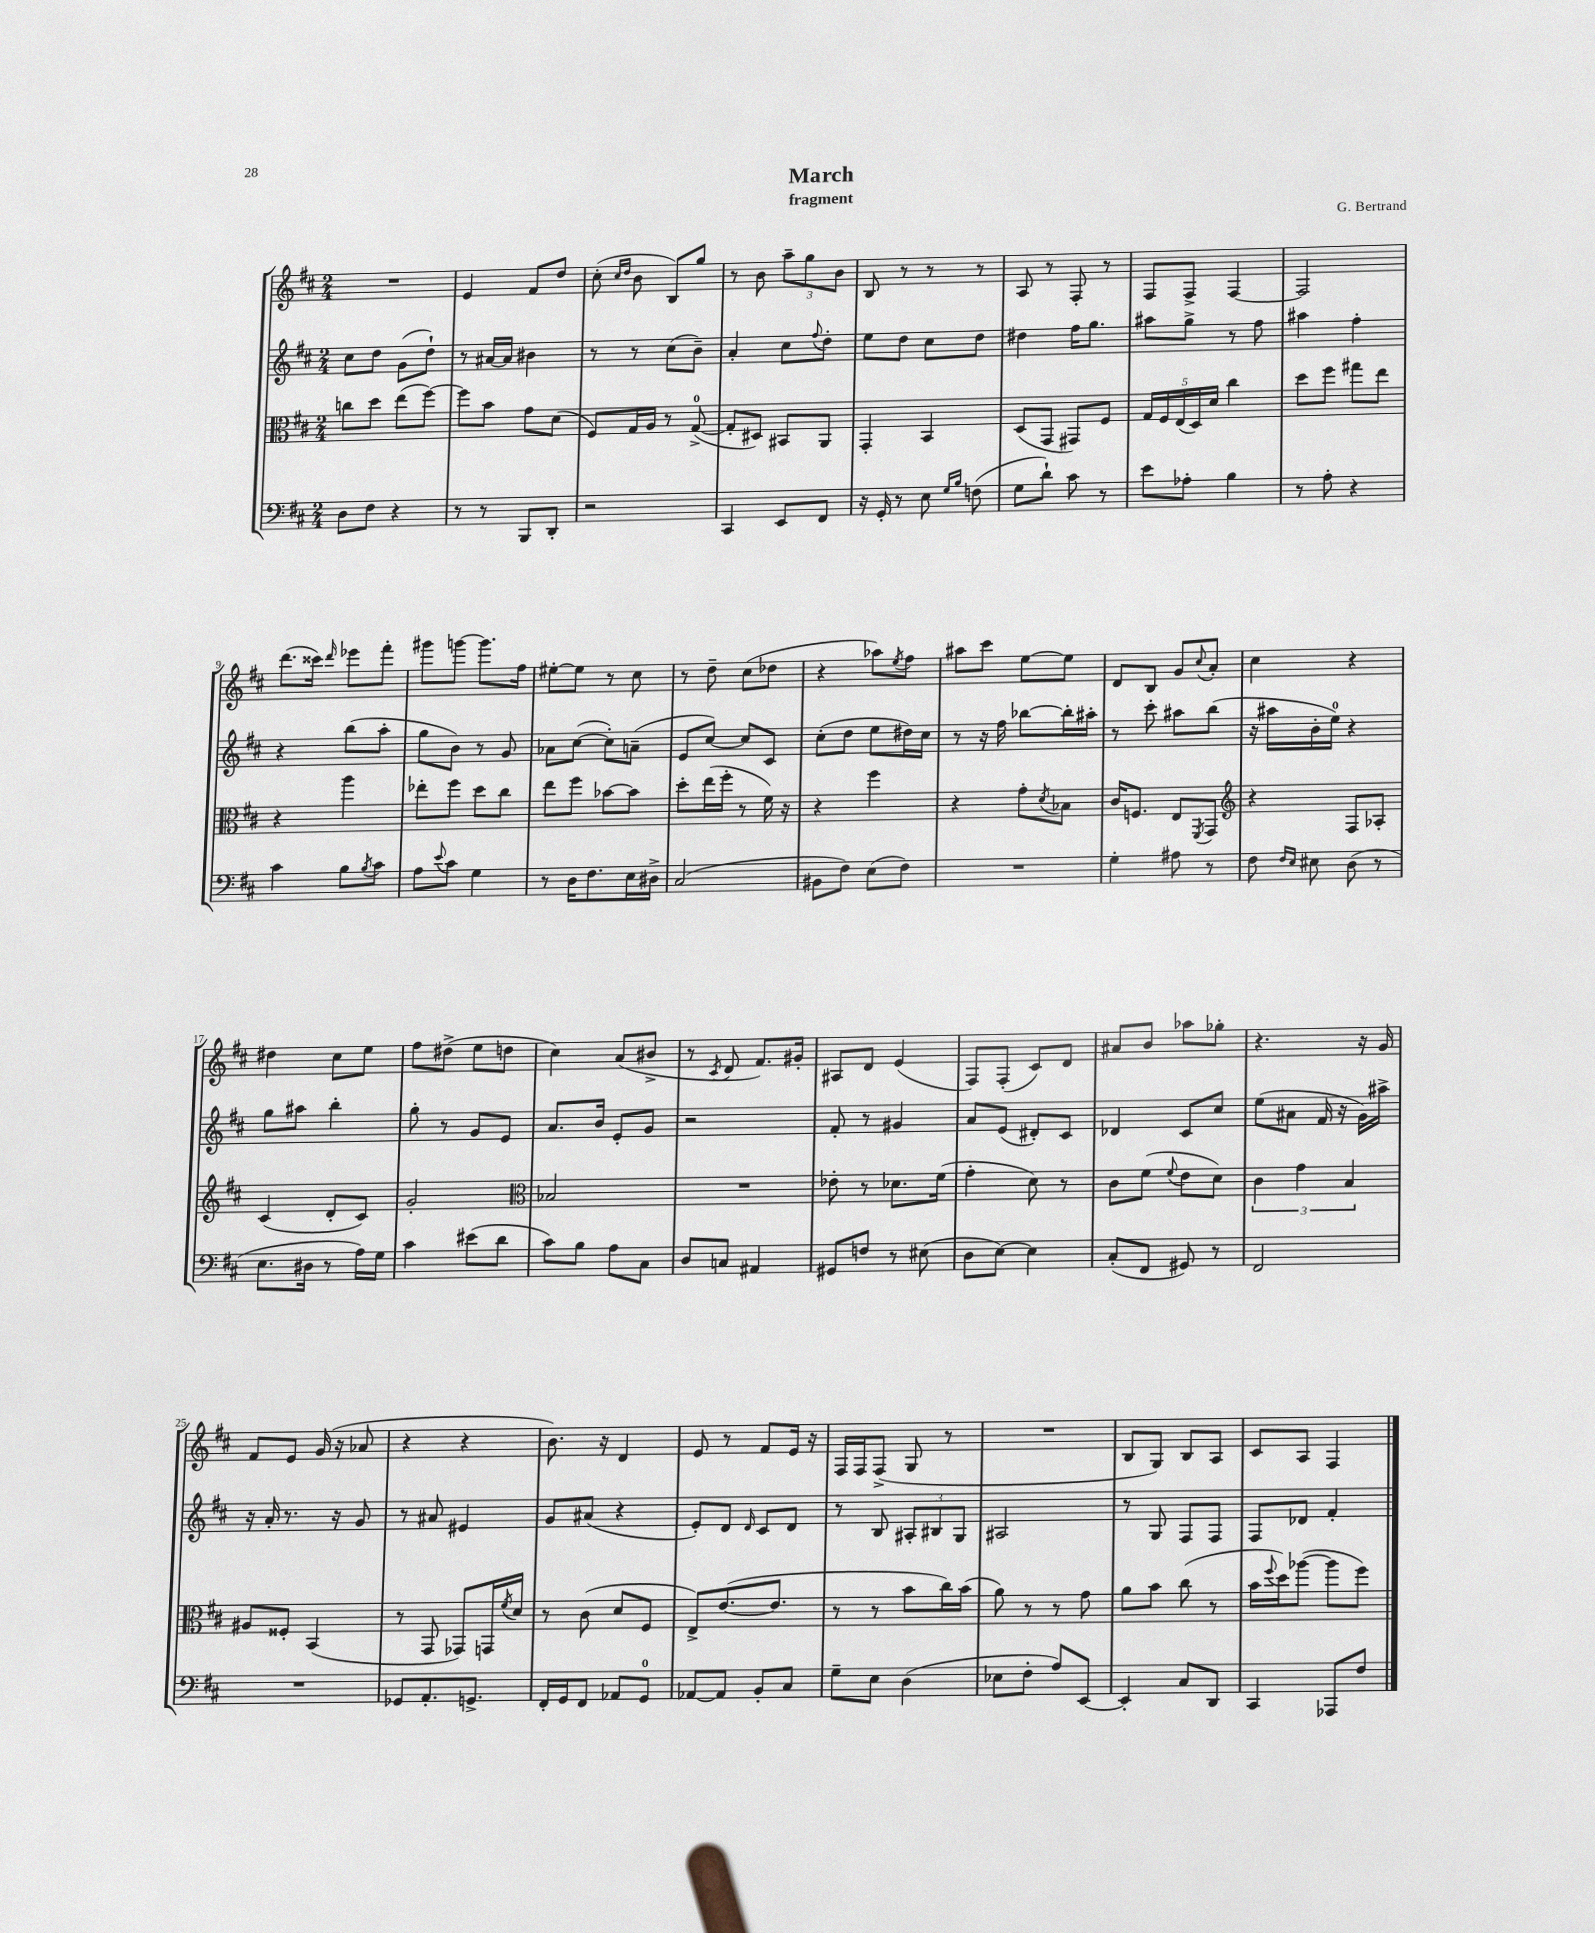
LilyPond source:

\header { title = "March" composer = "G. Bertrand" subtitle = "fragment" }
<<
\new StaffGroup <<
\new Staff = "s0" {
    \clef treble \key d \major \numericTimeSignature \time 2/4
    R2 |
    e'4 fis'8 d''8 |
    cis''8-.( \grace { cis''16 d''16 } b'8 b8) g''8 |
    r8 b'8 \tuplet 3/2 { a''8-- g''8 b'8 } |
    b8 r8 r8 r8 |
    a8 r8 fis8-. r8 |
    fis8 fis8-> fis4~ |
    fis2 |
    d'''8.( cisis'''16) \grace { d'''16 } ees'''8 fis'''8-. |
    gis'''8 g'''8~ g'''8. fis''16 |
    eis''8~-. eis''8 r8 cis''8 |
    r8 d''8-- cis''8( des''8 |
    r4 aes''8) \acciaccatura { e''8 } fis''8 |
    ais''8 cis'''8 e''8~ e''8 |
    d'8 b8 g'8 \appoggiatura { cis''8 } a'8-. |
    cis''4 r4 |
    dis''4 cis''8 e''8 |
    fis''8 dis''8->( e''8 d''8 |
    cis''4) a'8( bis'8-> |
    r8 \acciaccatura { cis'8 } d'8 fis'8.) gis'16-. |
    ais8 d'8 e'4( |
    fis8) fis8-.( cis'8) d'8 |
    ais'8 b'8 aes''8 ges''8-. |
    r4. r16 g'16 |
    fis'8 e'8 g'16( r16 aes'8 |
    r4 r4 |
    b'8.) r16 d'4 |
    e'8 r8 fis'8 e'16 r16 |
    fis16 fis16 fis8->( g8 r8 |
    R2 |
    b8 g8) b8 a8 |
    cis'8 a8 fis4 \bar "|." |
}
\new Staff = "s1" {
    \clef treble \key d \major \numericTimeSignature \time 2/4
    cis''8 d''8 g'8( d''8-!) |
    r8 ais'16~ ais'16 bis'4 |
    r8 r8 cis''8( b'8--) |
    a'4-. cis''8 \appoggiatura { fis''8 } d''8-. |
    e''8 d''8 cis''8 d''8 |
    dis''4 fis''16 g''8. |
    ais''8 g''8-> r8 fis''8 |
    ais''4 fis''4-. |
    r4 b''8( a''8-. |
    g''8 b'8) r8 g'8 |
    aes'8 cis''8~( cis''8-.) a'8--( |
    e'8 cis''8~) cis''8 cis'8 |
    cis''8-.( d''8 e''8 dis''16) cis''16 |
    r8 r16 fis''16 bes''8~ bes''16-. ais''16-. |
    r8 cis'''8-. ais''8 b''8( |
    r16 ais''16 b'16-. e''16-0) r4 |
    g''8 ais''8 b''4-. |
    g''8-. r8 g'8 e'8 |
    a'8. b'16 e'8-. g'8 |
    r2 |
    fis'8-. r8 gis'4 |
    a'8 e'8( dis'8-.) cis'8 |
    des'4 cis'8 cis''8 |
    e''8( ais'8 fis'16 r16 g'16) ais''16-> |
    r16 a'16-. r8. r16 g'8 |
    r8 ais'8 eis'4 |
    g'8 ais'8( r4 |
    e'8-.) d'8 \grace { d'16 } cis'8 d'8 |
    r8 b8 \tuplet 3/2 { ais8-. bis8 g8 } |
    ais2 |
    r8 g8 fis8 fis8 |
    fis8 des'8 fis'4-. \bar "|." |
}
\new Staff = "s2" {
    \clef alto \key d \major \numericTimeSignature \time 2/4
    c''8 d''8 e''8( fis''8~) |
    fis''8 b'8 g'8 d'8( |
    fis8) g16 a16 r8 g8-0~->( |
    g8-. dis8) bis,8 a,8 |
    g,4-. b,4 |
    d8( g,8 gis,8) fis8 |
    \tuplet 5/4 { g16 fis16 e16( d16) d'16 } cis''4 |
    d''8 fis''8 gis''8 e''8 |
    r4 a''4 |
    ees''8-. fis''8 d''8 cis''8 |
    e''8 fis''8 bes'8~ bes'8 |
    d''8-. e''16( fis''16-. r8 fis'16) r16 |
    r4 fis''4 |
    r4 g'8-. \acciaccatura { d'8 } bes8 |
    cis'16 f8. e8 \acciaccatura { fis,8 } g,8 |
    \clef treble r4 fis8 aes8-. |
    cis'4( d'8-. cis'8) |
    g'2-. |
    \clef alto bes2 |
    R2 |
    ees'8-. r8 des'8. fis'16( |
    g'4-. d'8) r8 |
    cis'8 fis'8( \appoggiatura { fis'8 } e'8 d'8) |
    \tuplet 3/2 { cis'4 g'4 b4 } |
    ais8 fisis8-. b,4( |
    r8 g,8 ges,8) g,16 \acciaccatura { fis'8 } d'16 |
    r8 cis'8( d'8 fis8 |
    e8->) e'8.~( e'8. |
    r8 r8 b'8 cis''16) b'16( |
    a'8) r8 r8 g'8 |
    a'8 b'8 cis''8( r8 |
    b'16 \appoggiatura { fis''8 } d''16) aes''8~( aes''8 fis''8) \bar "|." |
}
\new Staff = "s3" {
    \clef bass \key d \major \numericTimeSignature \time 2/4
    d8 fis8 r4 |
    r8 r8 b,,8 d,8-. |
    r2 |
    cis,4 e,8 fis,8 |
    r16 g,16-. r8 e8 \grace { g16 b16 } f8( |
    g8 d'8-!) cis'8 r8 |
    e'8 aes8-. b4 |
    r8 a8-. r4 |
    cis'4 b8 \acciaccatura { b8 } cis'8 |
    a8 \appoggiatura { e'8 } cis'8 g4 |
    r8 d16 fis8. e16 dis16-> |
    cis2( |
    bis,8 fis8) e8( fis8) |
    R2 |
    g4-. ais8 r8 |
    fis8 \grace { fis16 e16 } eis8 d8( r8 |
    e8. dis16 r8 a16) g16 |
    cis'4 eis'8( d'8 |
    cis'8) b8 a8 cis8 |
    d8 c8 ais,4 |
    gis,8 f8 r8 eis8( |
    d8 e8~) e4 |
    cis8-.( fis,8 gis,8) r8 |
    fis,2 |
    R2 |
    ges,8 a,8.-. g,8.-> |
    fis,16-. g,16 fis,8 aes,8 g,8-0 |
    aes,8~ aes,8 b,8-. cis8 |
    g8-- e8 d4( |
    ees8 fis8-. a8) e,8~ |
    e,4-. cis8 d,8 |
    cis,4 aes,,8 fis8 \bar "|." |
}
>>
>>
